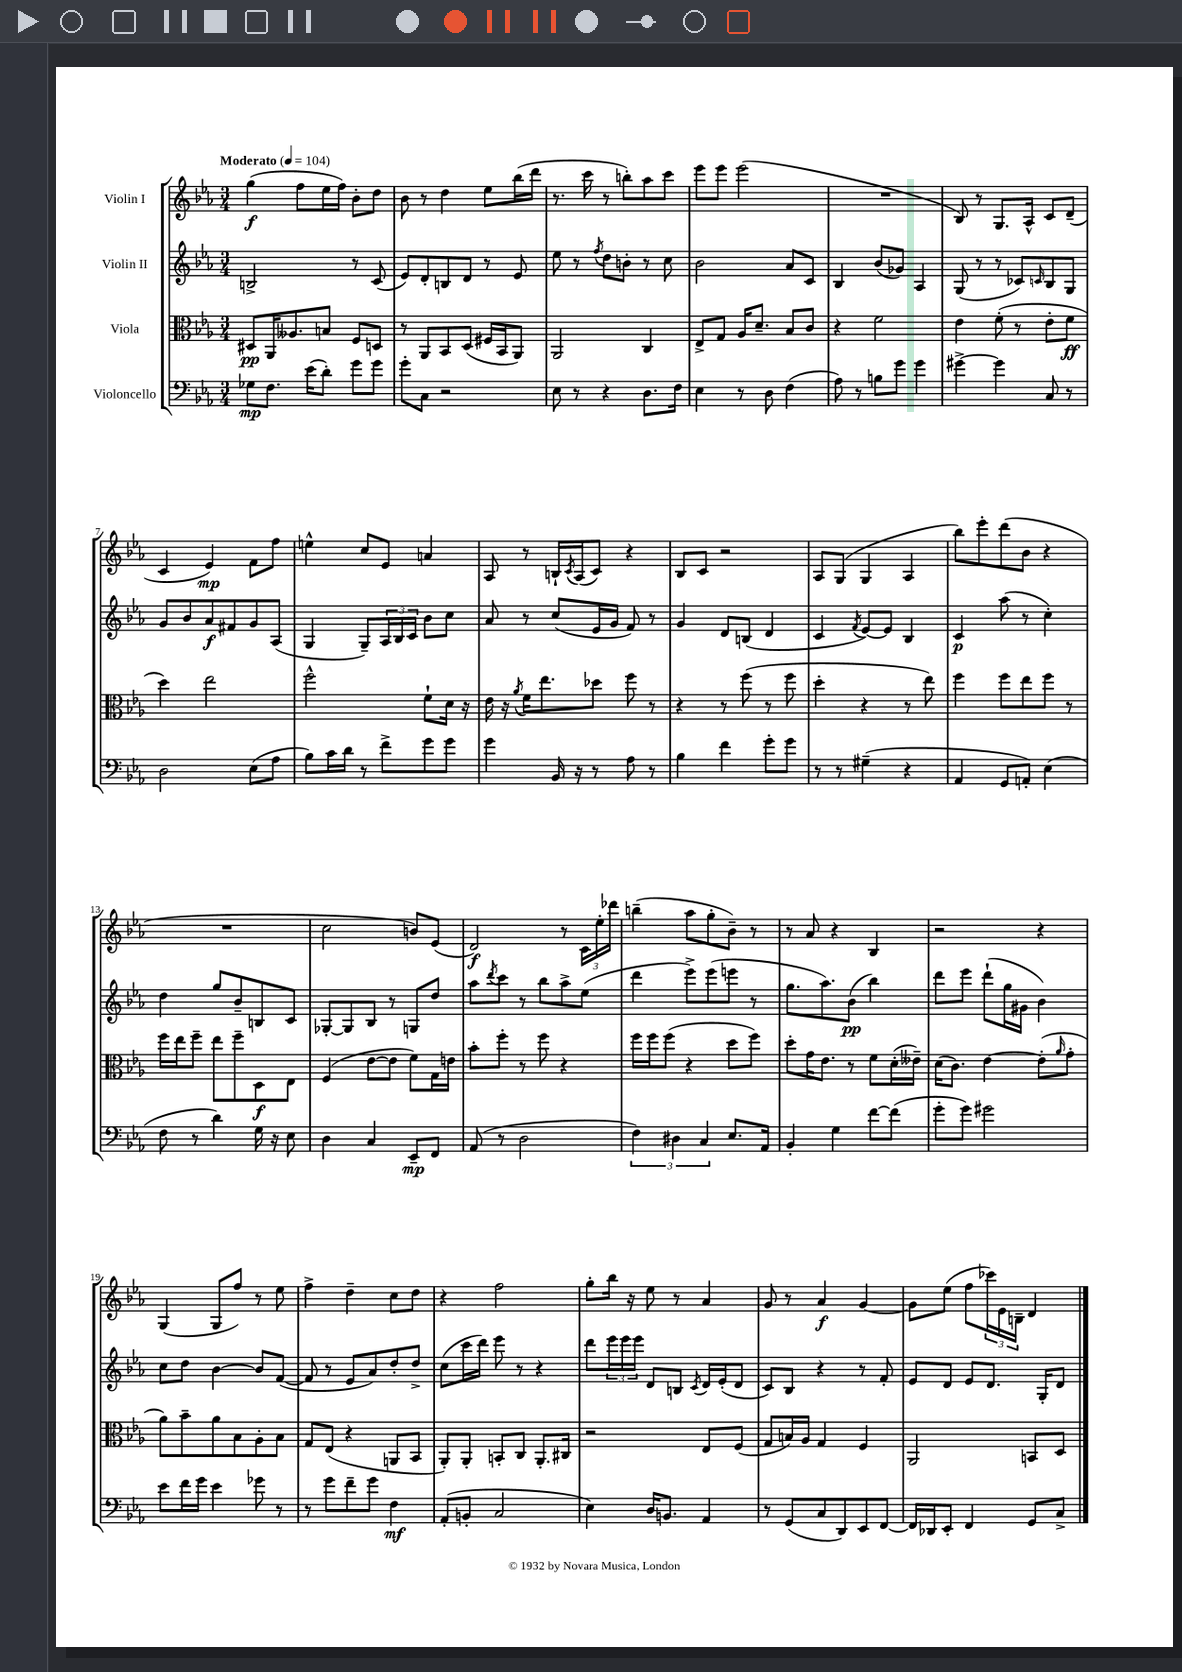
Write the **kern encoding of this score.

**kern	**kern	**kern	**kern
*staff4	*staff3	*staff2	*staff1
*clefF4	*clefC3	*clefG2	*clefG2
*k[b-e-a-]	*k[b-e-a-]	*k[b-e-a-]	*k[b-e-a-]
*M3/4	*M3/4	*M3/4	*M3/4
*MM104	*MM104	*MM104	*MM104
8G-\L	8D#/L	2B^/	(4gg\
8.F\J	16AA-/K	.	.
.	8.A--/	.	.
.	.	.	8ff\L
(16e-\LK	.	.	.
8d'\J)	8B/J	.	16ee-\L
.	.	.	16ff\JJ)
8g\L	8F/L	8r	8b-'\L
8g\J	8D/J	(8c/	8dd\J
=	=	=	=
8g'\L	8r	8e-/L)	8b-\
8C\J	8AA-/L	8d'/	8r
2r	8BB-/	8B/	4dd\
.	(8D/J	8d/J	.
.	16F#/LL	8r	8ee-\L
.	16BB-/J	.	.
.	8AA-/J)	8e-/	(16bb-\L
.	.	.	16ddd\JJ
=	=	=	=
8E-\	2AA-/	8ee-\	8.r
8r	.	8r	.
.	.	.	16ccc\
.	.	8qff/	.
4r	.	8dd\L	8r
.	.	8b'\J	8bb'\L)
8.D\L	4C/	8r	8aa-\
.	.	8cc\	8ccc\J
16F\Jk	.	.	.
=	=	=	=
4E-\	8E-^/L	2b-\	8eee-\L
.	8G/J	.	8eee-\J
8r	16A-/LK	.	(2eee-\
.	8.d~/J	.	.
8D\	.	.	.
(4F\	8B-/L	8a-/L	.
.	8c/J	8c/J	.
=	=	=	=
8A-\)	4r	4B-/	2.r
8r	.	.	.
8B\L	2f\	(8b-/L	.
8g\J	.	8g-/J)	.
4g\	.	4A-/	.
=	=	=	=
[4g#^\	4e-\	(8G/	8B-/)
.	.	8r	8r
4g#\]	(8f'\	8r	8.G/L
.	8r	8c-/L)	.
.	.	.	16A-^^/Jk
.	.	16qqc/	.
8C/	8e-'\L	8B-/	8c/L
8r	8f\J	8G/J	(8d~/J
=	=	=	=
2D\	4dd\)	8g/L	4c/
.	.	8b-/	.
.	2ee-\	8a-/	4e-/)
.	.	8f#/	.
(8E-\L	.	8g/	8f\L
8A-\J	.	(8A-/J	8ff\J
=	=	=	=
8B-\L)	2ff^^\	4G/	4ee^^\
16c\L	.	.	.
16d\JJ	.	.	.
8r	.	8G~/L)	8cc/L
8f^\L	.	24A-/L	8e-/J
.	.	24B-/	.
.	.	24c/JJ	.
8g\	8f`\L	8b-\L	4a/
8g\J	16d\Jk	8cc\J	.
.	16r	.	.
=	=	=	=
4g\	16e-\	8a-/	8A-/
.	16r	.	.
.	8qa-/	.	.
.	16f\LK	8r	8r
.	8.ee-\	.	.
16BB-/	.	(8cc/L	16B`/LL
.	.	.	8qc/
16r	.	.	(16A-/J
8r	8dd-\J	16e-/L	8c/J)
.	.	16g/JJ	.
8A-\	8ff\	8f/)	4r
8r	8r	8r	.
=	=	=	=
4B-\	4r	4g/	8B-/L
.	.	.	8c/J
4f\	8r	8d/L	2r
.	(8ff\	(8B/J	.
8g'\L	8r	4d/	.
8g\J	8ff\	.	.
=	=	=	=
8r	4dd'\	4c/	8A-/L
8r	.	.	(8G/J
.	.	8qf/	.
(4G#~\	4r	[8e-/L)	4G/
.	.	8e-/]J	.
4r	8r	4B-/	4A-/
.	8ee-\)	.	.
=	=	=	=
4AA-/	4ff\	4c/	8bb-\L)
.	.	.	8eee-'\
8GG/L	8ff\L	(8aa-\	(8ddd\
8AA'/J)	8ee-\	8r	8b-\J
(4E-\	8ff\J	4cc'\)	4r
.	8r	.	.
=	=	=	=
8F\	16ff\LL	4dd\	2.r
.	16ee-\J	.	.
8r	8ff~\J	.	.
4d\)	8ee-\L	8gg/L	.
.	8ff~\	8b-~/	.
16G\	8D\	8B/	.
16r	.	.	.
8E-\	8E-\J	8c/J	.
=	=	=	=
4D\	(4F/	[8G-'/L	2cc\
.	.	8G-/]	.
4C/	[8e-\L	8B-/J	.
.	8e-\]J	8r	.
8EE-~/L	8f\L)	8G/L	8b/L)
8FF/J	16G\L	8dd/J	(8e-/J
.	16e\JJ	.	.
=	=	=	=
(8AA-/	8b-'\L	8aa-\L	2d/)
.	.	8qddd/	.
8r	8ff'\J	8ccc\J	.
2D\	8r	8r	.
.	8ff\	8bb-\L	.
.	4r	8aa-^\	8r
.	.	(8ee-\J	24c\LL
.	.	.	24ee-'\
.	.	.	24ddd-\JJ
=	=	=	=
6F\)	16ff\LL	4ddd\	(4bb~\
.	16ff\J	.	.
.	(8ff\J	.	.
6D#\	.	.	.
.	4r	8eee-^\L)	8aa-\L
6C/	.	.	.
.	.	(8eee-\	8gg'\
8.E-/L	8dd\L	8eee\J	8b-~\J)
.	8ff\J)	8r	8r
16AA-/Jk	.	.	.
=	=	=	=
4BB-'/	8dd'\L	8.gg\L	8r
.	16g\K	.	8a-/
.	8.e-\J	8.aa-\)	.
4G\	.	.	4r
.	8r	(8b-\J	.
[8f\L	8f\L	4bb-\)	4B-/
(8f\]J	(16d'\L	.	.
.	16e--~\JJ)	.	.
=	=	=	=
8g'\L	(16d\LK	8ddd\L	2r
.	8.c\J)	.	.
8g\J)	.	8eee-\J	.
2g#\	[4e-\	(8ddd`\L	.
.	.	16gg\L	.
.	.	16g#\JJ	.
.	(8e-'\]L	4b-\)	4r
.	16qqa-/	.	.
.	8g'\J	.	.
=	=	=	=
8e-\L	8a-\L)	8cc\L	(4G/
16f\L	8b-~\	8dd\J	.
16g\JJ	.	.	.
4e-\	8a-\	[4b-\	8G/L
.	8B-\	.	8ff/J)
8g-\	8A-'\	8b-/]L	8r
8r	8B-\J	([8f/J	8ee-\
=	=	=	=
8r	8G/L	8f/]	4ff^\
8g\L	(8E-/J	8r	.
8f~\	4r	8e-/L	4dd~\
8g\J	.	8a-/)	.
4F\	8AA/L	8dd'/	8cc\L
.	8BB-/J	8dd^/J	8dd\J
=	=	=	=
(8AA-'/L	8AA-'/L)	(8cc\L	4r
8BB'/J	8AA-'/J	16ccc\L	.
.	.	16ddd\JJ)	.
2C/	8BB'/L	8eee-\	2ff\
.	8C/J	8r	.
.	8.AA-'/L	4r	.
.	16C#/Jk	.	.
=	=	=	=
4E-\)	2r	8ddd\L	8gg'\L
.	.	24eee-\L	16bb-\Jk
.	.	24eee-\	.
.	.	.	16r
.	.	24eee-\JJ	.
16D/LK	.	8d/L	8ee-\
8.BB/J	.	.	.
.	.	8B/J	8r
.	.	8qc/	.
4AA-/	8E-/L	16d/LL	4a-/
.	.	(16e-'/J	.
.	(8F/J	8d/J	.
=	=	=	=
8r	8G/L	8c/L)	8g/
(8GG/L	16B/L)	8B-/J	8r
.	16A-/JJ	.	.
8C/	4G/	4r	4a-/
8DD/)	.	.	.
8EE-/	4F/	8r	[4g/
[8FF/J	.	8f'/	.
=	=	=	=
16FF/]LL	2AA-/	8e-/L	8g\]L
16DD-/J	.	.	.
8EE-'/J	.	8d/J	(8ee-\J
4FF/	.	8e-/L	8ff\L
.	.	8.d/J	24ccc-\L)
.	.	.	24e-\
.	.	.	24B~\JJ
8GG/L	8BB/L	.	4d/
.	.	16G'/LK	.
8C^/J	8D/J	8d/J	.
==	==	==	==
*-	*-	*-	*-
